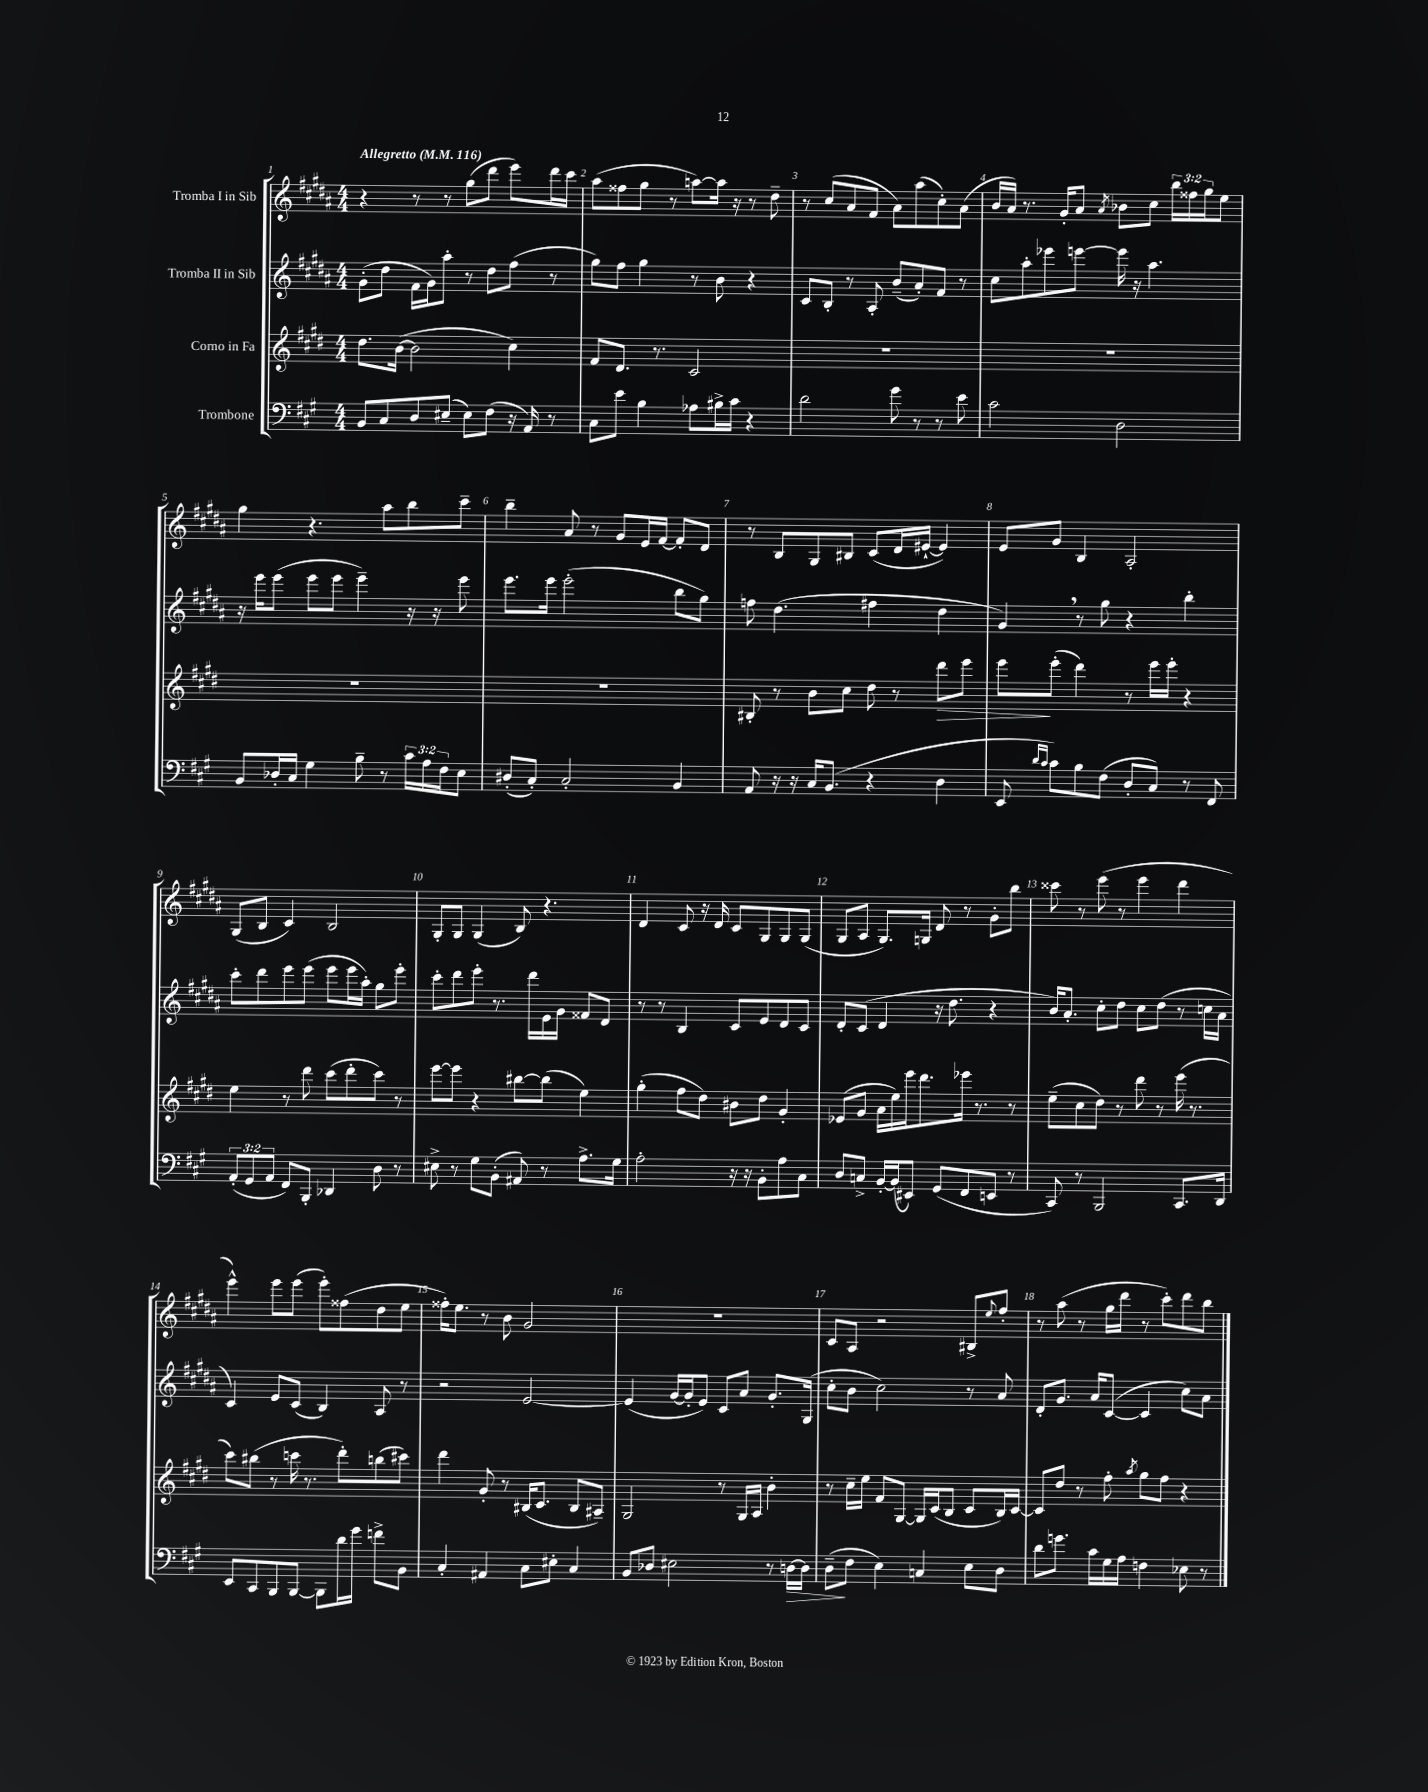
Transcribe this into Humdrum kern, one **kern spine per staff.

**kern	**dynam	**kern	**dynam	**kern	**kern
*part4	*part4	*part3	*part3	*part2	*part1
*staff4	*staff4	*staff3	*staff3	*staff2	*staff1
*I"Trombone	*	*I"Corno in Fa	*	*I"Tromba II in Sib	*I"Tromba I in Sib
*clefF4	*	*clefG2	*	*clefG2	*clefG2
*k[f#c#g#]	*	*k[f#c#g#d#]	*	*k[f#c#g#d#a#]	*k[f#c#g#d#a#]
*M4/4	*	*M4/4	*	*M4/4	*M4/4
*MM116	*	*MM116	*	*MM116	*MM116
=1	=1	=1	=1	=1	=1
!	!	!	!	!	!LO:TX:a:B:t=Allegretto
8BB/L	.	8.dd#\L	.	(8g#'\L	4r
8C#/	.	.	.	8dd#\J	.
.	.	([16b\Jk	.	.	.
8D/	.	2b\]	.	16f#\LL	8r
.	.	.	.	16g#\J)	.
(8E#X~/J	.	.	.	8aa#'\J	8r
8E#\L)	.	.	.	8r	(8gg#\L
(8F#\J	.	.	.	8dd#\L	8ddd#\J
16r	.	4cc#\)	.	(8ff#\J	8eee\L)
16AA/)	.	.	.	.	.
8r	.	.	.	8r	16ddd#\L
.	.	.	.	.	16ccc#\JJ
=2	=2	=2	=2	=2	=2
8C#\L	.	8f#/L	.	8gg#\L)	(8aa#\L
8e\J	.	8.d#/J	.	8ff#\J	8ff##X\
4B\	.	.	.	4gg#\	8gg#\J
.	.	8.r	.	.	.
.	.	.	.	.	8r
8A-X\L	.	2c#/	.	8r	[8aan\L)
16B#X^\L	.	.	.	8b\	16aa\Jk]
16c#\JJ	.	.	.	.	16r
4r	.	.	.	4r	8r
.	.	.	.	.	8dd#~\
=3	=3	=3	=3	=3	=3
2d\	.	1r	.	8c#/L	8r
.	.	.	.	8B'/J	(8cc#/L
.	.	.	.	8r	8a#/
.	.	.	.	8A#'/	8f#/J
8g#\	.	.	.	(8b~/L	8a#\L)
8r	.	.	.	8a#'/)	(8aa#\
8r	.	.	.	8f#/J	8cc#'\)
8e\	.	.	.	8r	(8a#\J
=4	=4	=4	=4	=4	=4
2c#\	.	1r	.	8cc#\L	16b/LL
.	.	.	.	.	16a#/JJ)
.	.	.	.	8aa#'\	8.r
.	.	.	.	8eee-X\	.
.	.	.	.	.	16g#'/KL
.	.	.	.	[8eeen\J	8a#/J
.	.	.	.	.	8qa#/
2D\	.	.	.	16eee\]	8b-X\L
.	.	.	.	16r	.
.	.	.	.	4.aa#\	8cc#\J
.	.	.	.	.	24bb\LL
.	.	.	.	.	24ff##X\
.	.	.	.	.	24gg#\J
.	.	.	.	.	8ee\J
!!LO:LB:g=z
=5	=5	=5	=5	=5	=5
8BB/L	.	1r	.	16r	4gg#\
.	.	.	.	16eee\KL	.
16D-X'/L	.	.	.	(8eee\J	.
16C#/JJ	.	.	.	.	.
4G#\	.	.	.	8eee\L	4.r
.	.	.	.	8eee\J	.
8B~\	.	.	.	4eee~\)	.
8r	.	.	.	.	8aa#\L
24c#\LL	.	.	.	16r	8bb\
24A\	.	.	.	.	.
.	.	.	.	16r	.
24F#\J	.	.	.	.	.
8E\J	.	.	.	8eee\	8ccc#~\J
=6	=6	=6	=6	=6	=6
(8D#X'/L	.	1r	.	8.eee\L	4bb~\
8C#'/J)	.	.	.	.	.
.	.	.	.	16eee\Jk	.
2C#'/	.	.	.	(2eee'\	8a#/
.	.	.	.	.	8r
.	.	.	.	.	8g#/L
.	.	.	.	.	16e/L
.	.	.	.	.	[16f#/JJ
4BB/	.	.	.	8bb\L	8f#'/L]
.	.	.	.	8gg#\J)	8d#/J
=7	=7	=7	=7	=7	=7
8AA/	.	8B#X'/	.	8ffn\	8r
16r	.	8r	.	(4.dd#\	8B/L
16r	.	.	.	.	.
16C#/KL	.	8b\L	.	.	8G#/
(8.BB/J	.	.	.	.	.
.	.	8cc#\J	.	.	8B#X/J
4r	.	8dd#\	.	4ff#X\	(8c#/L
.	.	8r	.	.	16d#/L
.	.	.	.	.	[16e#X`/JJ
!	!	!	!LO:HP:b	!	!
4D\	.	8ddd#\L	>	4dd#\	4e#/])
.	.	8eee\J	.	.	.
=8	=8	=8	=8	=8	=8
8EE/	.	8eee\L	.	4g#,/)	8e/L
16qqd/LL	.	.	.	.	.
16qqc#/JJ	.	.	.	.	.
8c#\L)	.	(8eee'\J	]	.	8g#/J
8B\	.	4ddd#\)	.	8r	4B/
(8F#\J	.	.	.	8gg#\	.
8D'/L	.	8r	.	4r	2A#'/
8C#/J)	.	16eee\LL	.	.	.
.	.	16eee'\JJ	.	.	.
8r	.	4r	.	4bb'\	.
8FF#/	.	.	.	.	.
!!LO:LB:g=z
=9	=9	=9	=9	=9	=9
(12AA'/L	.	4ee\	.	8ccc#'\L	(8G#/L
12GG#/	.	.	.	.	.
.	.	.	.	8ddd#\	8B/J
12AA/J	.	.	.	.	.
8FF#/L)	.	8r	.	8eee\	4c#/)
8BBB'/J	.	8ddd#\	.	(8eee\J	.
4DD-X/	.	(8ccc#\L	.	8eee\L	2B/
.	.	8ddd#'\	.	16eee\L	.
.	.	.	.	16aa#'\JJ)	.
8D\	.	8ccc#\J)	.	8gg#\L	.
8r	.	8r	.	8eee'\J	.
=10	=10	=10	=10	=10	=10
8E#X^\	.	[8eee\L	.	8ccc#'\L	8G#'/L
8r	.	8eee\J]	.	8ddd#\	8G#/J
8G#\L	.	4r	.	8eee'\J	(4G#/
(8BB'\J	.	.	.	8.r	.
8AA#X/)	.	[8bb#X\L	.	.	8B/)
.	.	.	.	16ddd#\LL	.
8r	.	(8bb#\J]	.	16e\	4.r
.	.	.	.	16g#\JJ	.
8.A^\L	.	4ee\)	.	8f##X/L	.
.	.	.	.	8d#/J	.
16G#\Jk	.	.	.	.	.
=11	=11	=11	=11	=11	=11
2A'\	.	(4gg#'\	.	8r	4d#/
.	.	.	.	8r	.
.	.	8ff#\L	.	4B/	8c#/
.	.	8dd#\J)	.	.	16r
.	.	.	.	.	16d#/
16r	.	8b#X\L	.	8c#/L	8c#/L
16r	.	.	.	.	.
8BB'\L	.	8dd#\J	.	8e/	8G#/
8A\	.	4g#'/	.	8d#/	8G#/
8C#\J	.	.	.	8c#/J	(8G#/J
=12	=12	=12	=12	=12	=12
8D/L	.	(8e-X/L	.	8d#'/L	8G#/L
8Cn^/J	.	8g#/J	.	(8c#/J	8A#/J
[16BB'/LL	.	16a\LL	.	4d#/	8.G#/L)
(16BB/J]	.	16ee\)	.	.	.
8EE#X/J)	.	16eee\J	.	.	.
.	.	8.ddd#\	.	.	16Gn/Jk
(8GG#/L	.	.	.	16r	8d#/
.	.	.	.	8.dd#\	.
8FF#/	.	16eee-X\Jk	.	.	8r
.	.	8.r	.	.	.
8EEn/J	.	.	.	4r	8g#'\L
8r	.	8r	.	.	8bb\J
=13	=13	=13	=13	=13	=13
8CC#/)	.	(8ee~\L	.	16b/KL)	8ccc##X\
.	.	.	.	8.a#'/J	.
8r	.	8cc#\	.	.	8r
2BBB/	.	8dd#\J)	.	8cc#'\L	(8eee\
.	.	8r	.	8dd#\J	8r
.	.	8ddd#\	.	8cc#\L	4eee\
.	.	8r	.	(8dd#\J	.
8.CC#/L	.	(16eee\	.	8r	4ddd#\
.	.	8.r	.	.	.
.	.	.	.	16ccn\LL	.
16DD/Jk	.	.	.	16a#\JJ	.
!!LO:LB:g=z
=14	=14	=14	=14	=14	=14
8EE/L	.	8ccc#\L)	.	4c#/)	4eee^^\)
8CC#/	.	(8bb#X\J	.	.	.
8BBB/	.	8r	.	8e/L	8eee\L
[8BBB/J	.	16cccn\	.	(8c#/J	(8eee\J
.	.	8.r	.	.	.
8BBB\L]	.	.	.	4B/)	8eee'\L)
16d\L	.	8ddd#'\L)	.	.	(8ff##X\
16g#\JJ	.	.	.	.	.
8fn^\L	.	(8bbn\	.	8A#/	8dd#\
8BB\J	.	8ccc#X\J)	.	8r	8ee\J
=15	=15	=15	=15	=15	=15
4C#'/	.	4ddd#\	.	2r	16ff##X'\KL)
.	.	.	.	.	8.ee\J
4AA#X/	.	8g#'/	.	.	8r
.	.	8r	.	.	8b\
8C#\L	.	(16B#X/KL	.	[2e/	2g#/
.	.	8.c#/J	.	.	.
8E#X'\J	.	.	.	.	.
4C#/	.	8B#/L	.	.	.
.	.	8A#X~/J)	.	.	.
=16	=16	=16	=16	=16	=16
8BB/L	.	2G#/	.	(4e/]	1r
8D-X/J	.	.	.	.	.
2E#X\	.	.	.	[16g#/LL	.
.	.	.	.	16g#'/J]	.
.	.	.	.	8e/J)	.
.	.	8r	.	8c#/L	.
.	.	16G#/LL	.	8a#/J	.
.	.	16A/JJ	.	.	.
8r	.	4b'\	.	8.g#'/L	.
!	!LO:HP:b	!	!	!	!
[16Dn\LL	>	.	.	.	.
16D\JJ]	.	.	.	(16G#/Jk	.
=17	=17	=17	=17	=17	=17
(8D~\L	.	8r	.	8cc#'\L	8c#/L
8F#\J	]	16cc#~\LL	.	8b\J	8A#/J
.	.	16ee\JJ	.	.	.
4E\)	.	8f#/L	.	2cc#\)	2r
.	.	[8G#/J	.	.	.
4Cn/	.	16G#/LL]	.	.	.
.	.	(16c#/J	.	.	.
.	.	8B/J	.	.	.
8E\L	.	8c#/L	.	8r	8B#X^/L
.	.	.	.	.	8qqee/
8D\J	.	16B/L)	.	8a#/	8ff#'/J
.	.	[16c#/JJ	.	.	.
=18	=18	=18	=18	=18	=18
8d\L	.	8c#/L]	.	8d#'/L	8r
8.gn\J	.	8dd#/J	.	8.g#/J	(8aa#\
.	.	8r	.	.	8r
16c#\LL	.	.	.	16a#/KL	.
16G#\	.	8ff#'\	.	([8c#/J	16gg#\LL
16A\JJ	.	.	.	.	16ddd#\JJ
.	.	8qaa/	.	.	.
4Fn\	.	8gg#\L	.	4c#/]	8r
.	.	8ff#\J	.	.	8ccc#'\L)
8E-X\	.	4r	.	8cc#\L)	8ddd#\
8r	.	.	.	8a#\J	8bb\J
==	==	==	==	==	==
*-	*-	*-	*-	*-	*-
